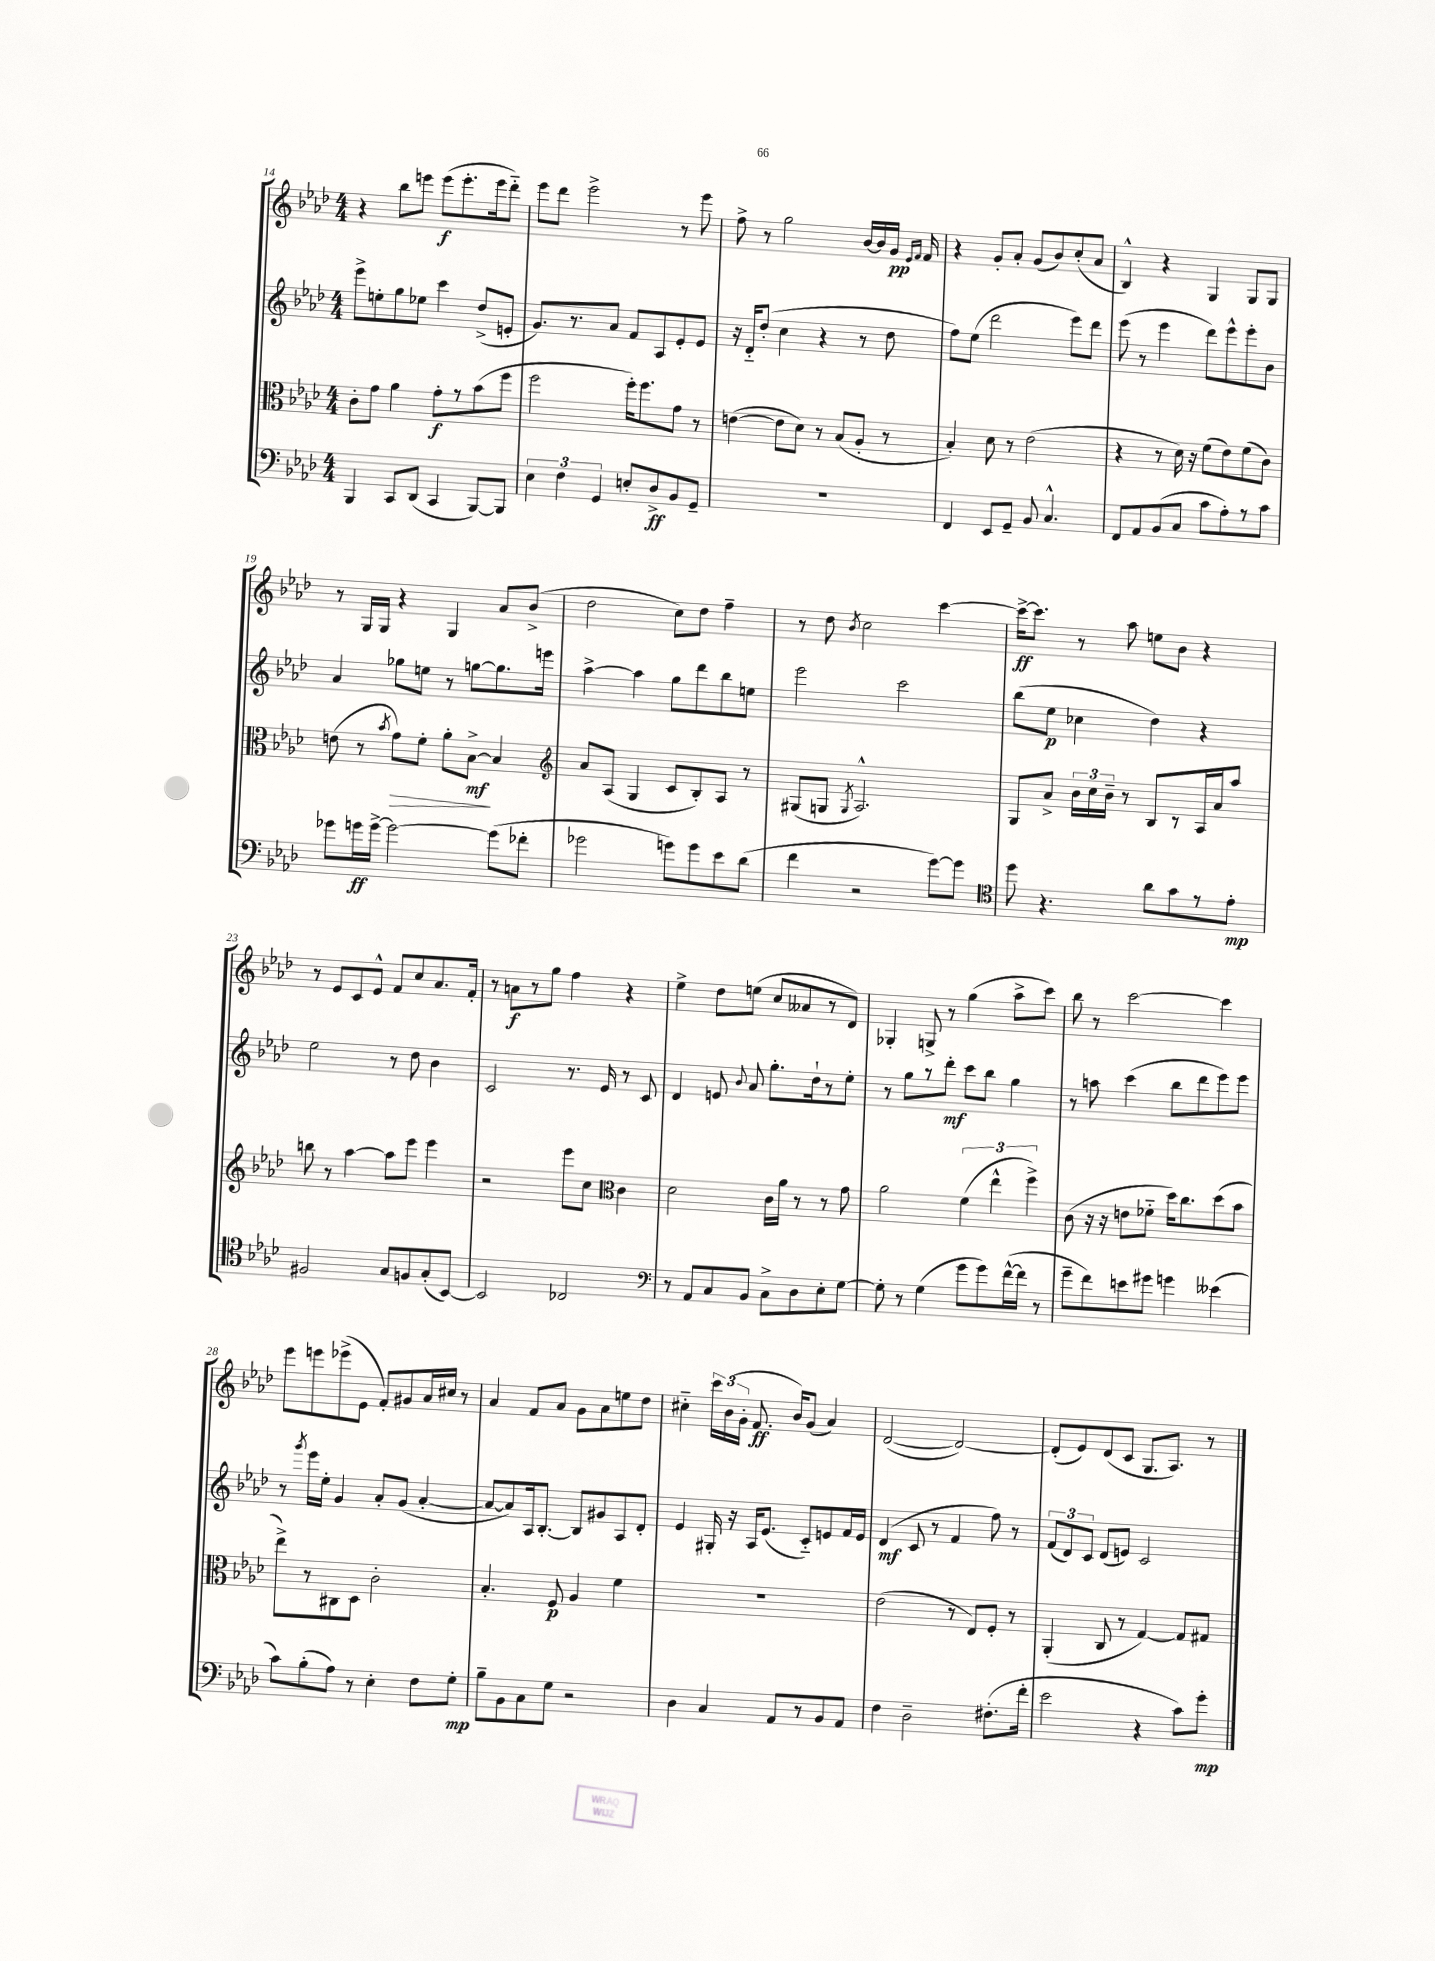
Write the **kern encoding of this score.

**kern	**dynam	**kern	**dynam	**kern	**dynam	**kern	**dynam
*part4	*part4	*part3	*part3	*part2	*part2	*part1	*part1
*staff4	*staff4	*staff3	*staff3	*staff2	*staff2	*staff1	*staff1
*clefF4	*	*clefC3	*	*clefG2	*	*clefG2	*
*k[b-e-a-d-]	*	*k[b-e-a-d-]	*	*k[b-e-a-d-]	*	*k[b-e-a-d-]	*
*M4/4	*	*M4/4	*	*M4/4	*	*M4/4	*
=14	=14	=14	=14	=14	=14	=14	=14
4BBB-/	.	8c'\L	.	8eee-^\L	.	4r	.
.	.	8g\J	.	8een'\	.	.	.
8CC/L	.	4a-\	.	8gg\	.	8bb-\L	.
(8DD-/J	.	.	.	8ee-X\J	.	8eeen\J	.
4CC/	.	8g'\L	f	4ccc\	.	(8eee\L	f
.	.	8r	.	.	.	8.eee'\	.
[8BBB-/L)	.	(8b-\	.	(8dd-^/L	.	.	.
.	.	.	.	.	.	16eee\k	.
8BBB-/J]	.	8ff\J	.	8en'/J	.	8ddd-\J)	.
=15	=15	=15	=15	=15	=15	=15	=15
6E-\	.	2ff\	.	8.g/L)	.	8eee-\L	.
.	.	.	.	.	.	8ddd-\J	.
6F\	.	.	.	.	.	.	.
.	.	.	.	8.r	.	.	.
.	.	.	.	.	.	2eee-^\	.
6GG/	.	.	.	.	.	.	.
.	.	.	.	8a-/J	.	.	.
8En'/L	.	16ff'\KL)	.	8f/L	.	.	.
.	.	8.ff\	.	.	.	.	.
8D-^/	ff	.	.	8A-/	.	.	.
8BB-/	.	8g\J	.	8e-'/	.	8r	.
8GG~/J	.	8r	.	8e-/J	.	8eee-\	.
=16	=16	=16	=16	=16	=16	=16	=16
1r	.	([4en\	.	16r	.	8ff^\	.
.	.	.	.	16d-/KL	.	.	.
.	.	.	.	(8dd-'/J	.	8r	.
.	.	8e\L]	.	4cc\	.	2gg\	.
.	.	8d-\J)	.	.	.	.	.
.	.	8r	.	4r	.	.	.
.	.	(8B-/L	.	.	.	.	.
.	.	8A-'/J	.	8r	.	[16b-/LL	.
.	.	.	.	.	.	16b-/]	.
.	.	8r	.	8dd-\	.	16g/JJ	pp
.	.	.	.	.	.	16qqe-/LL	.
.	.	.	.	.	.	16qqf/JJ	.
.	.	.	.	.	.	16f/	.
=17	=17	=17	=17	=17	=17	=17	=17
4FF/	.	4B-'/)	.	8ff\L)	.	4r	.
.	.	.	.	(8ee-\J	.	.	.
8EE-/L	.	8d-\	.	2ddd-\	.	8g'/L	.
8GG~/J	.	8r	.	.	.	8a-'/J	.
8BB-/	.	(2e-\	.	.	.	(8g/L	.
4.C^^/	.	.	.	.	.	8b-/)	.
.	.	.	.	8eee-\L)	.	(8cc'/	.
.	.	.	.	8ddd-\J	.	8a-/J	.
=18	=18	=18	=18	=18	=18	=18	=18
8FF/L	.	4r	.	(8eee-\	.	4B-^^/)	.
8AA-/	.	.	.	8r	.	.	.
(8BB-/	.	8r	.	4eee-\	.	4r	.
8C/J	.	16d-\)	.	.	.	.	.
.	.	16r	.	.	.	.	.
8c\L	.	(8f\L	.	8ddd-\L)	.	4G/	.
8A-'\)	.	8e-\)	.	8eee-^^\	.	.	.
8r	.	(8f\	.	8eee-'\	.	8G/L	.
8c\J	.	8c\J)	.	8b-\J	.	8G/J	.
!!LO:LB:g=z
=19	=19	=19	=19	=19	=19	=19	=19
8g-X\L	.	(8en\	.	4a-/	.	8r	.
16gn\L	ff	8r	.	.	.	16G/LL	.
[16g^\JJ	.	.	.	.	.	16G/JJ	.
.	.	8qb-/	.	.	.	.	.
!	!	!	!LO:HP:b	!	!	!	!
2g\_	.	8g\L)	>	8gg-X\L	.	4r	.
.	.	8f'\J	.	8een\J	.	.	.
.	.	8a-'\L	.	8r	.	4G/	.
.	.	[8B-^\J	mf	[8ggn\L	.	.	.
(8g\L]	.	4B-/]	]	8.gg\]	.	8a-/L	.
8f-X'\J	.	.	.	.	.	(8b-^/J	.
.	.	.	.	16eeen\Jk	.	.	.
=20	=20	=20	=20	=20	=20	=20	=20
*	*	*clefG2	*	*	*	*	*
2g-X\	.	8a-/L	.	[4aa-^\	.	2dd-\	.
.	.	(8A-/J	.	.	.	.	.
.	.	4G/	.	4aa-\]	.	.	.
8gn\L)	.	8c/L	.	8gg\L	.	8cc\L)	.
8g\	.	8B-'/)	.	8ddd-\	.	8dd-\J	.
8e-\	.	8A-/J	.	8bb-\	.	4ff~\	.
(8d-\J	.	8r	.	8een\J	.	.	.
=21	=21	=21	=21	=21	=21	=21	=21
4f\	.	(8G#X/L	.	2eee-\	.	8r	.
.	.	8Gn/J	.	.	.	8dd-\	.
.	.	8qG/	.	.	.	8qb-/	.
2r	.	2.A-^^/)	.	.	.	2cc\	.
.	.	.	.	2ccc\	.	.	.
[8g\L)	.	.	.	.	.	[4ccc\	.
8g\J]	.	.	.	.	.	.	.
=22	=22	=22	=22	=22	=22	=22	=22
*clefC4	*	*	*	*	*	*	*
8dd-\	.	8G/L	.	(8bb-\L	.	16ccc^\KL_	ff
.	.	.	.	.	.	8.ccc\J]	.
4.r	.	8a-^/J	.	8ee-\J	p	.	.
.	.	24b-\LL	.	4cc-X\	.	8r	.
.	.	24cc\	.	.	.	.	.
.	.	24b-~\JJ	.	.	.	.	.
.	.	8r	.	.	.	8aa-\	.
8a-\L	.	8B-/L	.	4dd-\)	.	8een\L	.
8g\	.	8r	.	.	.	8b-\J	.
8r	.	16A-/L	.	4r	.	4r	.
.	.	16a-/J	.	.	.	.	.
8e-'\J	mp	8aa-/J	.	.	.	.	.
!!LO:LB:g=z
=23	=23	=23	=23	=23	=23	=23	=23
2F#X/	.	8bbn\	.	2ee-\	.	8r	.
.	.	8r	.	.	.	8e-/L	.
.	.	[4aa-\	.	.	.	8c/	.
.	.	.	.	.	.	8e-^^/J	.
8G/L	.	8aa-\L]	.	8r	.	8f/L	.
8Fn/	.	8eee-\J	.	8dd-\	.	8cc/	.
(8G'/	.	4eee-\	.	4b-\	.	8.a-/	.
[8BB-/J)	.	.	.	.	.	.	.
.	.	.	.	.	.	16f'/Jk	.
=24	=24	=24	=24	=24	=24	=24	=24
2BB-/]	.	2r	.	2c/	.	8r	.
.	.	.	.	.	.	8an\L	f
.	.	.	.	.	.	8r	.
.	.	.	.	.	.	8gg\J	.
2C-X/	.	8eee-\L	.	8.r	.	4ff\	.
.	.	8cc\J	.	.	.	.	.
.	.	.	.	16e-/	.	.	.
*	*	*clefC3	*	*	*	*	*
.	.	4c\	.	8r	.	4r	.
.	.	.	.	8c/	.	.	.
=25	=25	=25	=25	=25	=25	=25	=25
*clefF4	*	*	*	*	*	*	*
8r	.	2d-\	.	4d-/	.	4ee-^\	.
8AA-/L	.	.	.	.	.	.	.
8C/	.	.	.	8en/	.	8dd-\L	.
.	.	.	.	8qqb-/	.	.	.
8BB-/J	.	.	.	8a-/	.	(8een\J	.
8C^\L	.	16c\LL	.	8.gg'\L	.	8cc/L	.
.	.	16a-\JJ	.	.	.	.	.
8D-\	.	8r	.	.	.	8a--X/	.
.	.	.	.	16dd-`\k	.	.	.
8E-'\	.	8r	.	8r	.	8r	.
[8G\J	.	8g\	.	8ee-'\J	.	8d-/J)	.
=26	=26	=26	=26	=26	=26	=26	=26
8G'\]	.	2a-\	.	8r	.	4G-X'/	.
8r	.	.	.	8gg\L	.	.	.
(4G\	.	.	.	8r	.	8Gn^/	.
.	.	.	.	8ddd-'\J	mf	8r	.
8g\L	.	(6f\	.	8ccc\L	.	(4gg\	.
8g\)	.	.	.	8bb-\J	.	.	.
.	.	6ee-^^\	.	.	.	.	.
([16f^^\L	.	.	.	4gg\	.	8aa-^\L	.
16f\JJ]	.	.	.	.	.	.	.
.	.	6ff^\)	.	.	.	.	.
8r	.	.	.	.	.	8ccc\J)	.
=27	=27	=27	=27	=27	=27	=27	=27
8g~\L	.	(8c\	.	8r	.	8bb-\	.
8f\)	.	16r	.	8aan\	.	8r	.
.	.	16r	.	.	.	.	.
8en\	.	8en\L	.	(4ccc\	.	[2ccc\	.
8g#X\J	.	8f-X\J	.	.	.	.	.
4gn\	.	16dd-\KL)	.	8bb-\L	.	.	.
.	.	8.cc\	.	.	.	.	.
.	.	.	.	8ddd-\	.	.	.
(4e--X\	.	(8dd-\	.	8eee-\)	.	4ccc\]	.
.	.	8b-\J	.	8eee-\J	.	.	.
!!LO:LB:g=z
=28	=28	=28	=28	=28	=28	=28	=28
8c\L)	.	8ee-^\L)	.	8r	.	8eee-\L	.
.	.	.	.	8qggg/	.	.	.
(8B-'\	.	8r	.	16eee-\LL	.	8eeen\	.
.	.	.	.	16ee-'\JJ	.	.	.
8A-\J)	.	8C#X\	.	4g/	.	(8eee-X^\	.
8r	.	8D-\J	.	.	.	8e-\J	.
4E-'\	.	2c'\	.	8a-'/L	.	8f'/L)	.
.	.	.	.	(8g/J	.	8g#X/	.
8F\L	.	.	.	[4a-'/	.	16a-/L	.
.	.	.	.	.	.	16cc#X/JJ	.
8G'\J	mp	.	.	.	.	8r	.
=29	=29	=29	=29	=29	=29	=29	=29
8B-~\L	.	4.B-'/	.	8a-/L_	.	4a-/	.
8BB-\	.	.	.	8a-/])	.	.	.
8C\	.	.	.	16A-/k	.	8f/L	.
.	.	.	.	[8.B-'/J	.	.	.
8G\J	.	8F/	p	.	.	8a-/J	.
2r	.	4A-/	.	8B-/L]	.	8g\L	.
.	.	.	.	8g#X/	.	8a-\	.
.	.	4f\	.	8A-/	.	8een\	.
.	.	.	.	8d-'/J	.	8dd-\J	.
=30	=30	=30	=30	=30	=30	=30	=30
4D-\	.	1r	.	4e-/	.	4cc#X\	.
4C/	.	.	.	16G#X'/	.	24ccc\LL	.
.	.	.	.	.	.	(24b-\	.
.	.	.	.	16r	.	.	.
.	.	.	.	.	.	24g'\JJ	.
.	.	.	.	16A-/KL	.	8.f/	ff
.	.	.	.	(8.e-/J	.	.	.
8AA-/L	.	.	.	.	.	.	.
.	.	.	.	.	.	16b-/KL)	.
8r	.	.	.	8c/L)	.	(8g/J	.
8BB-/	.	.	.	8en/	.	4a-/)	.
8AA-/J	.	.	.	16f/L	.	.	.
.	.	.	.	16e/JJ	.	.	.
=31	=31	=31	=31	=31	=31	=31	=31
4F\	.	(2e-\	.	(4d-/	mf	([2d-/	.
2D-~\	.	.	.	8c/	.	.	.
.	.	.	.	8r	.	.	.
.	.	8r	.	4f/	.	2d-/_)	.
.	.	8E-/L)	.	.	.	.	.
(8.F#X'\L	.	8F'/J	.	8ff\)	.	.	.
.	.	8r	.	8r	.	.	.
16f'\Jk	.	.	.	.	.	.	.
=32	=32	=32	=32	=32	=32	=32	=32
2e-\	.	(4AA-'/	.	(12f/L	.	(8d-'/L]	.
.	.	.	.	12d-/)	.	.	.
.	.	.	.	.	.	8e-/)	.
.	.	.	.	12c/J	.	.	.
.	.	8C/	.	(8d-/L	.	(8d-/	.
.	.	8r	.	8en/J)	.	8c/J	.
4r	.	[4G/)	.	2c/	.	8.G/L	.
.	.	.	.	.	.	8.A-/J)	.
8c\L)	.	8G/L]	.	.	.	.	.
8g'\J	mp	8G#X/J	.	.	.	8r	.
==	==	==	==	==	==	==	==
*-	*-	*-	*-	*-	*-	*-	*-
